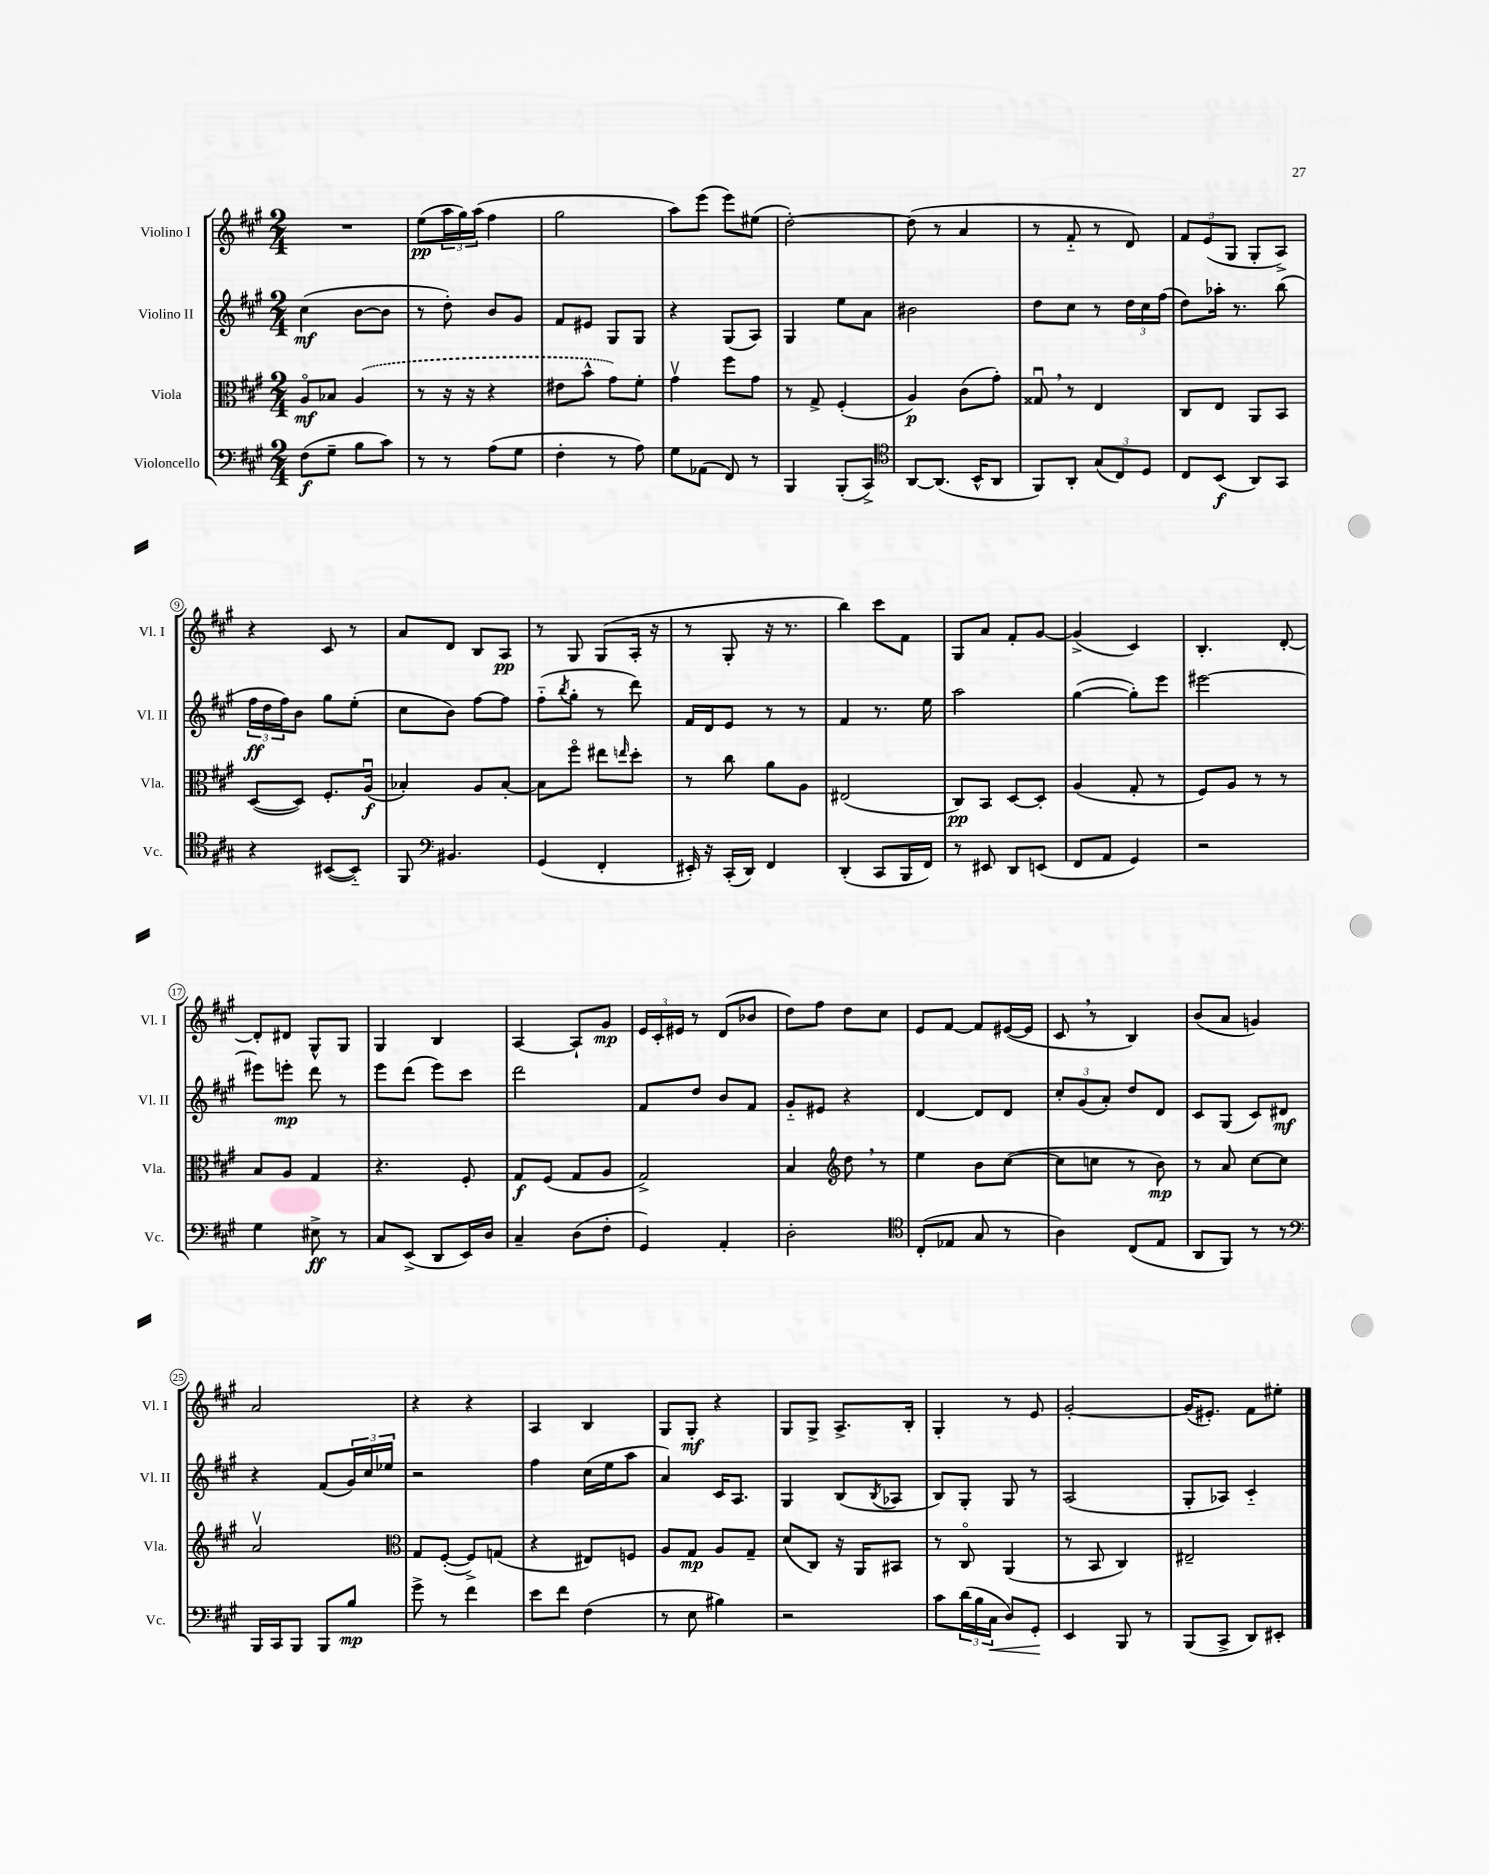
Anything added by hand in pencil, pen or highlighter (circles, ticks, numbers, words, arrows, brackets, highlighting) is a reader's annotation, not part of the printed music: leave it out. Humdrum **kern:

**kern	**kern	**kern	**kern
*staff4	*staff3	*staff2	*staff1
*clefF4	*clefC3	*clefG2	*clefG2
*k[f#c#g#]	*k[f#c#g#]	*k[f#c#g#]	*k[f#c#g#]
*M2/4	*M2/4	*M2/4	*M2/4
(8F#	8Ao	(4cc#	2r
8G#~	8B-	.	.
8B	(4A	[8b	.
8c#)	.	8b]	.
=	=	=	=
8r	8r	8r	(8ee
8r	16r	8dd')	24aa
.	.	.	24gg#)
.	16r	.	.
.	.	.	(24aa
(8A	4r	8b	4ff#
8G#	.	8g#	.
=	=	=	=
4F#'	8e#	8f#	2gg#
.	8b^^	8e#	.
8r	8g#)	8G#	.
8A)	8f#'	8G#	.
=	=	=	=
8G#	4g#v	4r	8aa)
(8AA-	.	.	(8eee
8FF#)	8ff#	(8G#	8eee)
8r	8g#	8A)	(8ee#
=	=	=	=
4BBB	8r	4G#	[2dd')
.	8G#^	.	.
(8BBB'	(4F#'	8ee	.
8CC#^)	.	8a	.
=	=	=	=
*clefC4	*	*	*
[8AA	4A)	2b#	(8dd]
(8.AA]	.	.	8r
.	(8c#	.	4a
16BB^^	.	.	.
8AA	8g#')	.	.
=	=	=	=
8FF#)	8G##u	8dd	8r
8AA'	8r	8cc#	8f#'~
(12G#	4E	8r	8r
12C#)	.	.	.
.	.	24dd	8d)
12D	.	24cc#	.
.	.	(24ff#	.
=	=	=	=
8C#	8C#	8dd)	12f#
.	.	.	(12e
(8BB	8E	16aa-'	.
.	.	.	12G#
.	.	8.r	.
8AA)	8AA	.	8G#'
8GG#	8BB	(8bb	8A^)
=	=	=	=
4r	([8D	24ff#	4r
.	.	24dd	.
.	.	24ff#)	.
.	8D])	8b	.
([8BB#	8.F#'	8gg#	8c#
8BB#'~])	.	(8ee'	8r
.	(16Au	.	.
=	=	=	=
8FF#	4B-')	8cc#	8a
*clefF4	*	*	*
4.BB#	.	8b)	8d
.	8A	[8ff#	8B
.	[8B-'	8ff#]	8A
=	=	=	=
(4GG#	8B-]	(8ff#'~	8r
.	.	8qbb	.
.	8ff#o	8gg#'	8G#
4FF#'	8ee#	8r	(8G#
.	16qqee	.	.
.	8dd'	8ddd)	16A'
.	.	.	16r
=	=	=	=
16EE#')	8r	16f#	8r
16r	.	16d	.
(16CC#'	8cc#	8e	8G#'
16DD)	.	.	.
4FF#	8a	8r	16r
.	.	.	8.r
.	8A	8r	.
=	=	=	=
(4DD'	(2E#	4f#	4bb)
8CC#	.	8.r	8ccc#
16BBB	.	.	8f#
16FF#)	.	16ee	.
=	=	=	=
8r	8C#)	2aa	8G#
8EE#	8BB	.	8a
8DD	[8D	.	8f#'
(8EE	8D']	.	[8g#
=	=	=	=
8FF#	(4A	([4gg#	(4g#^]
8AA	.	.	.
4GG#)	8G#'	8gg#'])	4c#)
.	8r	8eee	.
=	=	=	=
2r	8F#)	[2eee#	4.B'
.	8A	.	.
.	8r	.	.
.	8r	.	[8d'
=	=	=	=
4G#	8B	8eee#]	8d']
.	8A	8eee'	8d#
8E#^	4G#	8ddd	8G#^^
8r	.	8r	8G#
=	=	=	=
8C#	4.r	8eee	4G#
(8EE^	.	(8ddd	.
8DD	.	8eee)	4B
16EE)	8F#'	8ccc#	.
16D	.	.	.
=	=	=	=
4C#~	8G#	2ddd	[4A
.	(8F#	.	.
(8D	8G#	.	8A`]
8F#'	8A	.	8g#
=	=	=	=
4GG#)	2G#^)	8f#	24e
.	.	.	24c#'
.	.	.	24e#
.	.	8dd	8r
4AA'	.	8b	(8d
.	.	8f#	8b-
=	=	=	=
2D'	4B	8g#'~	8dd)
.	.	8e#	8ff#
*	*clefG2	*	*
.	8dd	4r	8dd
.	8r	.	8cc#
=	=	=	=
*clefC4	*	*	*
(8C#'	4ee	[4d	8e
8E-	.	.	[8f#
8G#	8b	8d]	8f#]
8r	([8cc#	8d	([16e#
.	.	.	16e#]
=	=	=	=
4A)	8cc#]	12cc#'	8c#
.	.	(12g#	.
.	8cc	.	8r
.	.	12a')	.
(8C#	8r	8dd	4B)
8E	8b)	8d	.
=	=	=	=
8AA	8r	8c#	(8b
8FF#)	8a	(8G#	8a
8r	[8cc#	8c#)	4g)
8r	8cc#]	8d#	.
=	=	=	=
*clefF4	*	*	*
16BBB	2av	4r	2a
16CC#	.	.	.
8BBB	.	.	.
8BBB	.	(8f#	.
8B	.	24g#)	.
.	.	24cc#	.
.	.	24ee-	.
=	=	=	=
*	*clefC3	*	*
8g#^	8G#	2r	4r
8r	([8F#'	.	.
4f#	8F#^])	.	4r
.	(8G	.	.
=	=	=	=
8e	4r	4ff#	4A
8f#	.	.	.
(4F#	8E#)	(16cc#	4B
.	.	16ee	.
.	8F	8aa	.
=	=	=	=
8r	8A	4a)	8G#
8E	8G#	.	8G#'
4B#)	8A	16c#	4r
.	.	8.A	.
.	8G#~	.	.
=	=	=	=
2r	(8d	4G#	8G#
.	8C#)	.	8G#^
.	16r	(8B	8.A^
.	16AA	.	.
.	.	8qB	.
.	8BB#	8A-	.
.	.	.	16B'
=	=	=	=
8c#	8r	8B)	4G#'
(24d	8C#o	8G#'	.
24B	.	.	.
24C#	.	.	.
8D)	(4AA	8G#	8r
8GG#'	.	8r	8e
=	=	=	=
4EE	8r	(2A	[2g#'
.	8BB	.	.
8BBB	4C#)	.	.
8r	.	.	.
=	=	=	=
(8BBB	2E#~	8G#'	(16g#]
.	.	.	8.e#')
8CC#^	.	8A-)	.
8DD)	.	4c#'~	8f#
8EE#'	.	.	8ee#'
==	==	==	==
*-	*-	*-	*-
